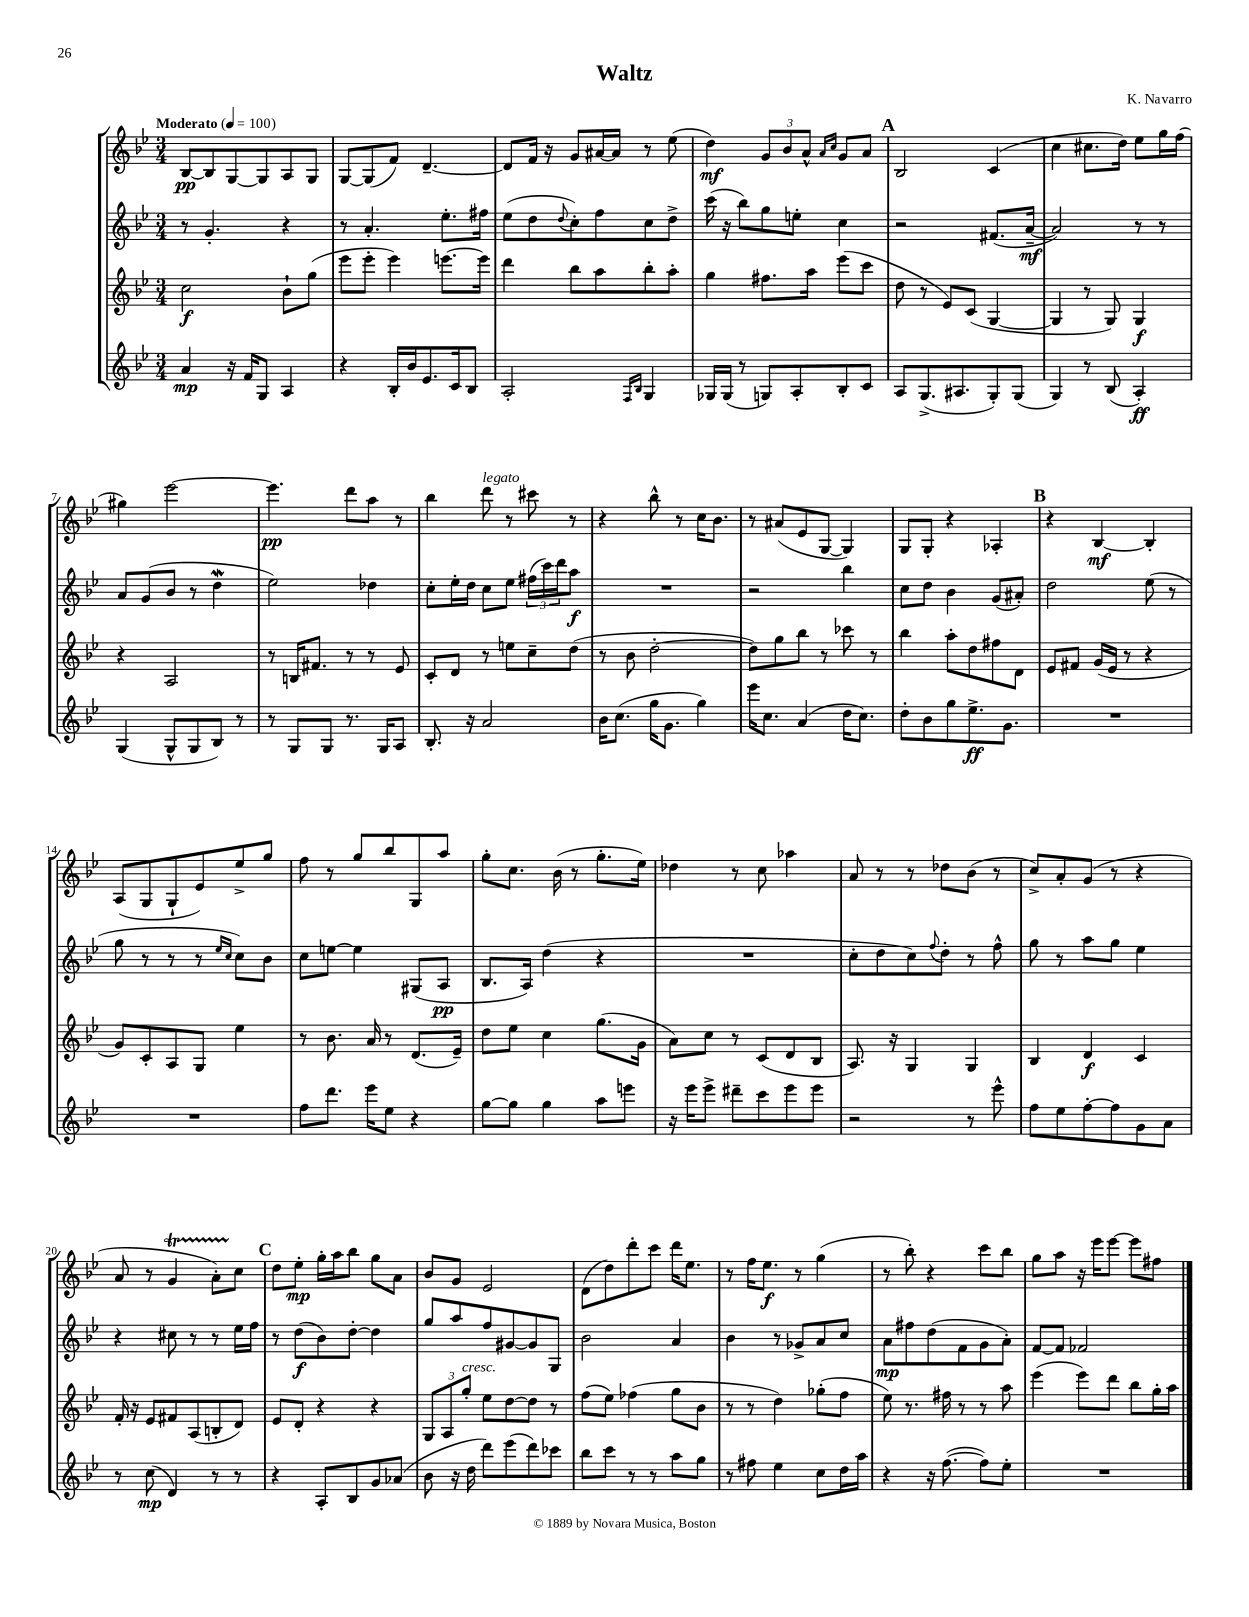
\header { title = "Waltz" composer = "K. Navarro" }
<<
\new StaffGroup <<
\new Staff = "s0" {
    \clef treble \key bes \major \numericTimeSignature \time 3/4 \tempo "Moderato" 4 = 100
    bes8~\pp bes8 g8~ g8 a8 g8 |
    g8~ g8( f'8) d'4.~-- |
    d'8 f'16 r16 g'8 ais'16~ ais'16 r8 ees''8( |
    d''4\mf) \tuplet 3/2 { g'8 bes'8 a'8-^ } \grace { a'16 c''16 } g'8 a'8 |
    \mark \markup { \bold "A" } bes2 c'4( |
    c''4 cis''8. d''16) ees''8 g''16 f''16( |
    gis''4) ees'''2~ |
    ees'''4.\pp d'''8 a''8 r8 |
    bes''4 d'''8^\markup { \italic "legato" } r8 cis'''8 r8 |
    r4 bes''8-^ r8 c''16 bes'8. |
    r8 ais'8( ees'8 g8~ g4) |
    g8 g8-. r4 aes4-. |
    \mark \markup { \bold "B" } r4 bes4~\mf bes4-. |
    a8( g8 g8-! ees'8) ees''8-> g''8 |
    f''8 r8 g''8 bes''8 g8 a''8 |
    g''8-. c''8. bes'16( r8 g''8.-. ees''16) |
    des''4 r8 c''8 aes''4 |
    a'8 r8 r8 des''8 bes'8( r8 |
    c''8->) a'8-. g'8( r8 r4 |
    a'8 r8 g'4\startTrillSpan a'8-.) c''8\stopTrillSpan |
    \mark \markup { \bold "C" } d''8 ees''8-.\mp g''16-. a''16 bes''8 g''8 a'8 |
    bes'8 g'8 ees'2 |
    d'8( d''8) d'''8-. c'''8 d'''16 ees''8. |
    r8 f''16 ees''8.\f r8 g''4( |
    r8 bes''8-.) r4 c'''8 bes''8 |
    g''8 a''8 r16 ees'''16 ees'''8~ ees'''8 fis''8 \bar "|." |
}
\new Staff = "s1" {
    \clef treble \key bes \major \numericTimeSignature \time 3/4
    r8 g'4.-. r4 |
    r8 a'4.-. ees''8.-. fis''16 |
    ees''8( d''8 \appoggiatura { d''8 } c''8-.) f''8 c''8 d''8-> |
    c'''16( r16 bes''8) g''8 e''8-. c''4 |
    \mark \markup { \bold "A" } r2 fis'8.( a'16~--\mf |
    a'2) r8 r8 |
    a'8 g'8( bes'8 r8 d''4\mordent |
    ees''2) des''4 |
    c''8-. ees''16-. d''16 c''8 ees''8 \tuplet 3/2 { fis''16( c'''16) d'''16 } a''8\f |
    R2. |
    r2 bes''4 |
    c''8 d''8 bes'4 g'8( ais'8-.) |
    \mark \markup { \bold "B" } d''2 ees''8( r8 |
    g''8 r8 r8 r8 \grace { ees''16 c''16 } c''8) bes'8 |
    c''8 e''8~ e''4 gis8( a8\pp |
    bes8. a16) d''4( r4 |
    R2. |
    c''8-. d''8 c''8) \appoggiatura { f''8 } d''8-. r8 f''8-^ |
    g''8 r8 a''8 g''8 ees''4 |
    r4 cis''8 r8 r8 ees''16 f''16 |
    \mark \markup { \bold "C" } r8 d''8\f( bes'8) d''8~-. d''4 |
    g''8 a''8 f''8 gis'8~ gis'8 g8 |
    bes'2 a'4 |
    bes'4 r8 ges'8-> a'8 c''8 |
    a'8\mp fis''8 d''8( f'8 g'8 a'8-.) |
    f'8~ f'8 fes'2 \bar "|." |
}
\new Staff = "s2" {
    \clef treble \key bes \major \numericTimeSignature \time 3/4
    c''2\f bes'8-! g''8( |
    ees'''8 ees'''8-. ees'''4) e'''8.~ e'''16 |
    d'''4 bes''8 a''8 bes''8-. a''8-. |
    g''4 fis''8. a''16 ees'''8( c'''8 |
    \mark \markup { \bold "A" } d''8 r8 ees'8) c'8( g4~ |
    g4 r8 g8) g4\f |
    r4 a2 |
    r8 b16 fis'8. r8 r8 ees'8 |
    c'8-. d'8 r8 e''8 c''8-- d''8( |
    r8 bes'8 d''2~-. |
    d''8) g''8 bes''8 r8 ces'''8 r8 |
    bes''4 a''8-. d''8 fis''8 d'8 |
    \mark \markup { \bold "B" } ees'8 fis'8 g'16( ees'16 r8 r4 |
    g'8) c'8-. a8 g8 ees''4 |
    r8 bes'8. a'16 r8 d'8.( ees'16--) |
    d''8 ees''8 c''4 g''8.( g'16 |
    a'8) c''8 r8 c'8( d'8 bes8 |
    a8.) r16 g4 g4 |
    bes4 d'4\f c'4 |
    f'16-. r16 ees'8 fis'8 a8( b8-. d'8) |
    \mark \markup { \bold "C" } ees'8 d'8-. r4 r4 |
    \tuplet 3/2 { g8 a8 g''8-.^\markup { \italic "cresc." } } ees''8 d''8~ d''8 r8 |
    f''8( ees''8) fes''4( g''8 bes'8 |
    r8 r8 d''4) ges''8-.( f''8 |
    ees''8) r8. fis''16 r8 r8 a''8 |
    ees'''4( ees'''8) d'''8 bes''8 g''16-. a''16 \bar "|." |
}
\new Staff = "s3" {
    \clef treble \key bes \major \numericTimeSignature \time 3/4
    a'4\mp r16 f'16 g8 a4 |
    r4 bes16-. bes'16 ees'8. c'16 bes8 |
    a2-. \grace { f16 bes16 } g4 |
    ges16 ges16( r8 g8) a8-. bes8-. c'8 |
    \mark \markup { \bold "A" } a8 g8.->( ais8. g8-.) g8( |
    g4) r8 bes8( a4-.\ff) |
    g4( g8-^ g8 bes8) r8 |
    r8 g8 g8 r8. g16 a8 |
    bes8.-. r16 a'2 |
    bes'16 c''8.( g''16 g'8. g''4) |
    ees'''16 c''8. a'4( d''16 c''8.) |
    d''8-. bes'8 g''8 ees''8.->\ff g'8. |
    \mark \markup { \bold "B" } R2. |
    R2. |
    f''8 d'''8. ees'''16 ees''8 r4 |
    g''8~ g''8 g''4 a''8 e'''8 |
    r16 ees'''16 ees'''8-> dis'''8-- c'''8 ees'''8 ees'''8 |
    r2 r8 ees'''8-^ |
    f''8 ees''8 f''8~-. f''8 g'8 a'8 |
    r8 c''8\mp( d'4) r8 r8 |
    \mark \markup { \bold "C" } r4 a8-. bes8 g'8 aes'8( |
    bes'8 r16 d''16 d'''8) ees'''8( d'''8) ces'''8 |
    bes''8 c'''8 r8 r8 a''8 g''8 |
    r8 fis''8 ees''4 c''8 d''16 a''16 |
    r4 r16 f''8.~( f''8) ees''8-. |
    R2. \bar "|." |
}
>>
>>
